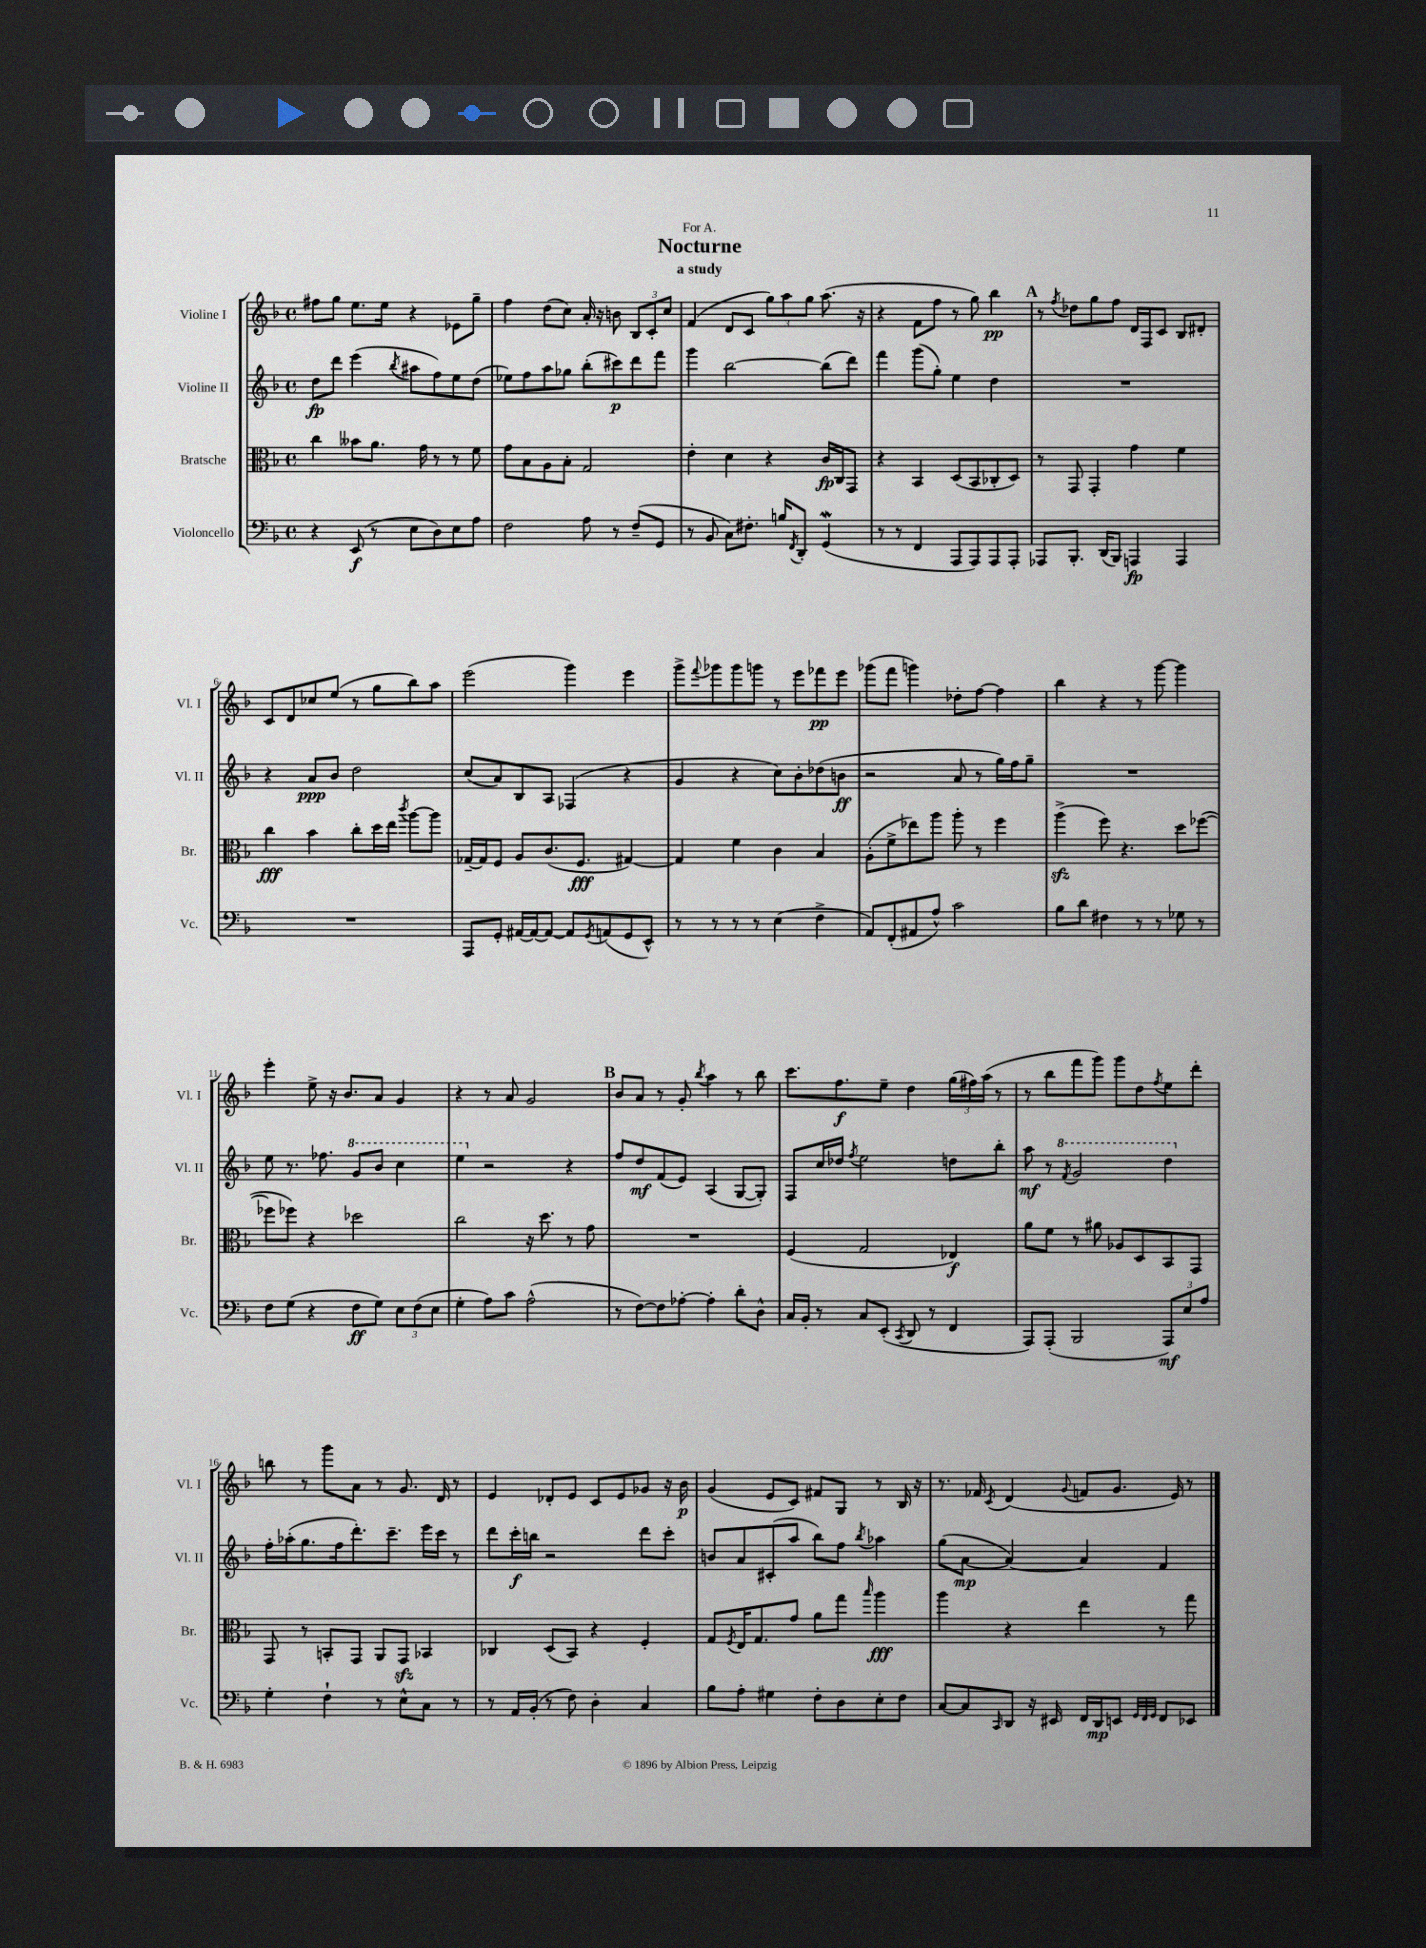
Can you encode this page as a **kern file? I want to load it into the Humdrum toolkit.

**kern	**kern	**kern	**kern
*staff4	*staff3	*staff2	*staff1
*clefF4	*clefC3	*clefG2	*clefG2
*k[b-]	*k[b-]	*k[b-]	*k[b-]
*M4/4	*M4/4	*M4/4	*M4/4
*met(c)	*met(c)	*met(c)	*met(c)
4r	4cc	8dd	8ff#
.	.	8ddd	8gg
(8EE	8b--	(4eee	8.ee
8r	8.a	.	.
.	.	.	16ee
.	.	8qbb-	.
8E	.	8aa#	4r
.	16g	.	.
8D)	8r	8ff)	.
8E	8r	8ee	8e-
8A	8f	(8dd	8gg~
=	=	=	=
2F	8g	8ee-)	4ff
.	8B-	8ff	.
.	8A	8aa	(8dd
.	8B-'	8gg-	8cc)
8A	2G	(8bb-'	16a'
.	.	.	16r
8r	.	8ccc#)	8b
(8F~	.	8ddd	12B-
.	.	.	12c'
8GG	.	8fff	.
.	.	.	12cc
=	=	=	=
8r	4e'	4ggg	(4f
8BB-	.	.	.
8C)	4d	[2bb-	8d
8.F#'	.	.	8c
.	4r	.	12gg)
16B	.	.	.
.	.	.	12aa
8qFF	.	.	.
8DD'	.	.	.
.	.	.	12gg
(4GG	16c	(8bb-]	(8.aa
.	16C	.	.
.	8GG	8ddd)	.
.	.	.	16r
=	=	=	=
8r	4r	4fff	4r
8r	.	.	.
4FF	4BB-	(8ggg	8f
.	.	8gg')	8ff
8AAA	(8D	4ee	8r
8AAA)	8BB-	.	8gg)
8AAA	8C-'	4dd	4bb-
8AAA'	8D)	.	.
=	=	=	=
8AAA-	8r	1r	8r
.	.	.	8qff
8.BBB-'	8GG	.	8dd-
.	4GG'	.	8gg
(16DD	.	.	.
8BBB-)	.	.	8ff
4AAA	4g	.	16d
.	.	.	16F
.	.	.	8c
4AAA	4f	.	8B-
.	.	.	8d#'
=	=	=	=
1r	4cc	4r	8c
.	.	.	8d
.	4b-	8a	8cc-
.	.	8b-	(8ee
.	8cc'	2dd	8r
.	16dd	.	8gg
.	16ee	.	.
.	8qccc	.	.
.	[8aa	.	8bb-)
.	8aa]	.	8aa
=	=	=	=
8AAA	[16G-~	(8cc	(2eee
.	16G-]	.	.
8GG'	8F	8a)	.
[16AA#	8A	8B-	.
16AA#_	.	.	.
8AA#_	(8.c	8A	.
8AA#]	.	(4F-	4ggg)
.	8.F	.	.
8qGG	.	.	.
(8AA	.	.	.
8GG	[4G#)	4r	4eee
8EE^^)	.	.	.
=	=	=	=
8r	4G#]	4g	8ggg^
.	.	.	8qqfff
8r	.	.	8ggg-
8r	4f	4r	8ggg-
8r	.	.	8ggg
(4E	4c	8cc)	8r
.	.	8b-'	8eee
4F^	4B-	(8dd-	8fff-
.	.	8b	8eee
=	=	=	=
8AA)	(8A'	2r	(8ggg-
(8FF'	8f^	.	8fff
8AA#	8ee-)	.	4ggg)
8A^^)	8aa	.	.
2c	8aa'	8a	8dd-'
.	8r	8r	[8ff
.	4ff	16gg)	4ff]
.	.	16ff	.
.	.	8gg~	.
=	=	=	=
8B-	(4aa^	1r	4bb-
8d	.	.	.
4F#	8ff)	.	4r
.	4.r	.	.
8r	.	.	8r
8r	.	.	[8ggg
8G-	8dd	.	4ggg]
8r	([8ff-	.	.
=	=	=	=
8F	8ff-]	8ee	4eee'
(8G	8ff-)	8.r	.
4r	4r	.	8ee^
.	.	8.ff-	.
.	.	.	16r
.	.	.	8.b-
8F	2dd-	8gg	.
8G)	.	8bb-	8a
12E	.	4ccc	4g
(12F	.	.	.
12E	.	.	.
=	=	=	=
4G'	2cc	4eee	4r
8A)	.	2r	8r
8c	.	.	8a
(2A^^	16r	.	2g
.	8.dd	.	.
.	8r	4r	.
.	8g	.	.
=	=	=	=
8r	1r	8ff	8b-
[8F)	.	8dd	8a
8F]	.	(8f	8r
[8A-'	.	8e)	8g'
.	.	.	8qbb-
4A-']	.	(4A	4aa
8d'	.	[8G	8r
8D^^	.	8G'])	8bb-
=	=	=	=
16C	(4F	8F	8.ccc
16BB-'	.	.	.
8r	.	16cc	.
.	.	16dd-	8.ff
.	.	8qff	.
8C	2G	2ee	.
(8EE'	.	.	8ee~
8qCC	.	.	.
8DD	.	.	4dd
8r	.	.	.
4FF	4E-)	8dd	(24gg
.	.	.	24ff#)
.	.	.	(24aa
.	.	8bb-'	8r
=	=	=	=
8AAA)	8a	8aa	8r
(8AAA'	8f	8r	8bb-
.	.	8qff	.
2BBB-	8r	2gg	8fff
.	8a#	.	8ggg)
.	8A-	.	8ggg
.	8D	.	8dd
.	.	.	8qff
12AAA)	8BB-	4ddd	8ee
12E	.	.	.
.	8GG	.	8ddd'
12A	.	.	.
=	=	=	=
4G'	8GG	16ff'	8bb
.	.	(16aa-'	.
.	8r	8.gg	8r
4F`	8BB'	.	8ggg
.	.	16ff	.
.	8GG	8.ddd')	8a
8r	8AA	.	8r
.	.	8.ccc~	.
8E^^	8GG	.	8.g
8C	4BB-	16eee	.
.	.	16ccc	16d
8r	.	8r	8r
=	=	=	=
8r	4C-	8ddd	4e
16AA	.	16ccc'	.
(16BB-'	.	16bb	.
8r	(8D	2r	8d-'
8F)	8BB-)	.	8e
4D'	4r	.	8c
.	.	.	8e
4C	4F'	8ddd	8g-
.	.	8ccc'	16r
.	.	.	16b-
=	=	=	=
8B-	8G	8b	(4g
.	8qF	.	.
8A'	16E	8a	.
.	8.G	.	.
4G#	.	(8c#'	8e
.	8g	8aa	8c)
8F'	8a	8bb-)	8f#
8D	8gg	8ff	8G
.	16qqbb-	8qbb-	.
8E'	4aa	4aa-	8r
8F	.	.	16B-
.	.	.	16r
=	=	=	=
[8C	4aa	(8gg	8.r
8C]	.	[8a	.
.	.	.	16f-
16qqCC	.	.	8qc
8DD	4r	4a_)	(4d
16r	.	.	.
16EE#	.	.	.
.	.	.	8qqg
16FF	4ee	4a]	8f
16DD	.	.	.
8EE	.	.	8.g
32qqGG	.	.	.
32qqFF	.	.	.
32qqGG	.	.	.
8FF	8r	4f	.
.	.	.	16e)
8EE-	8gg	.	8r
==	==	==	==
*-	*-	*-	*-
